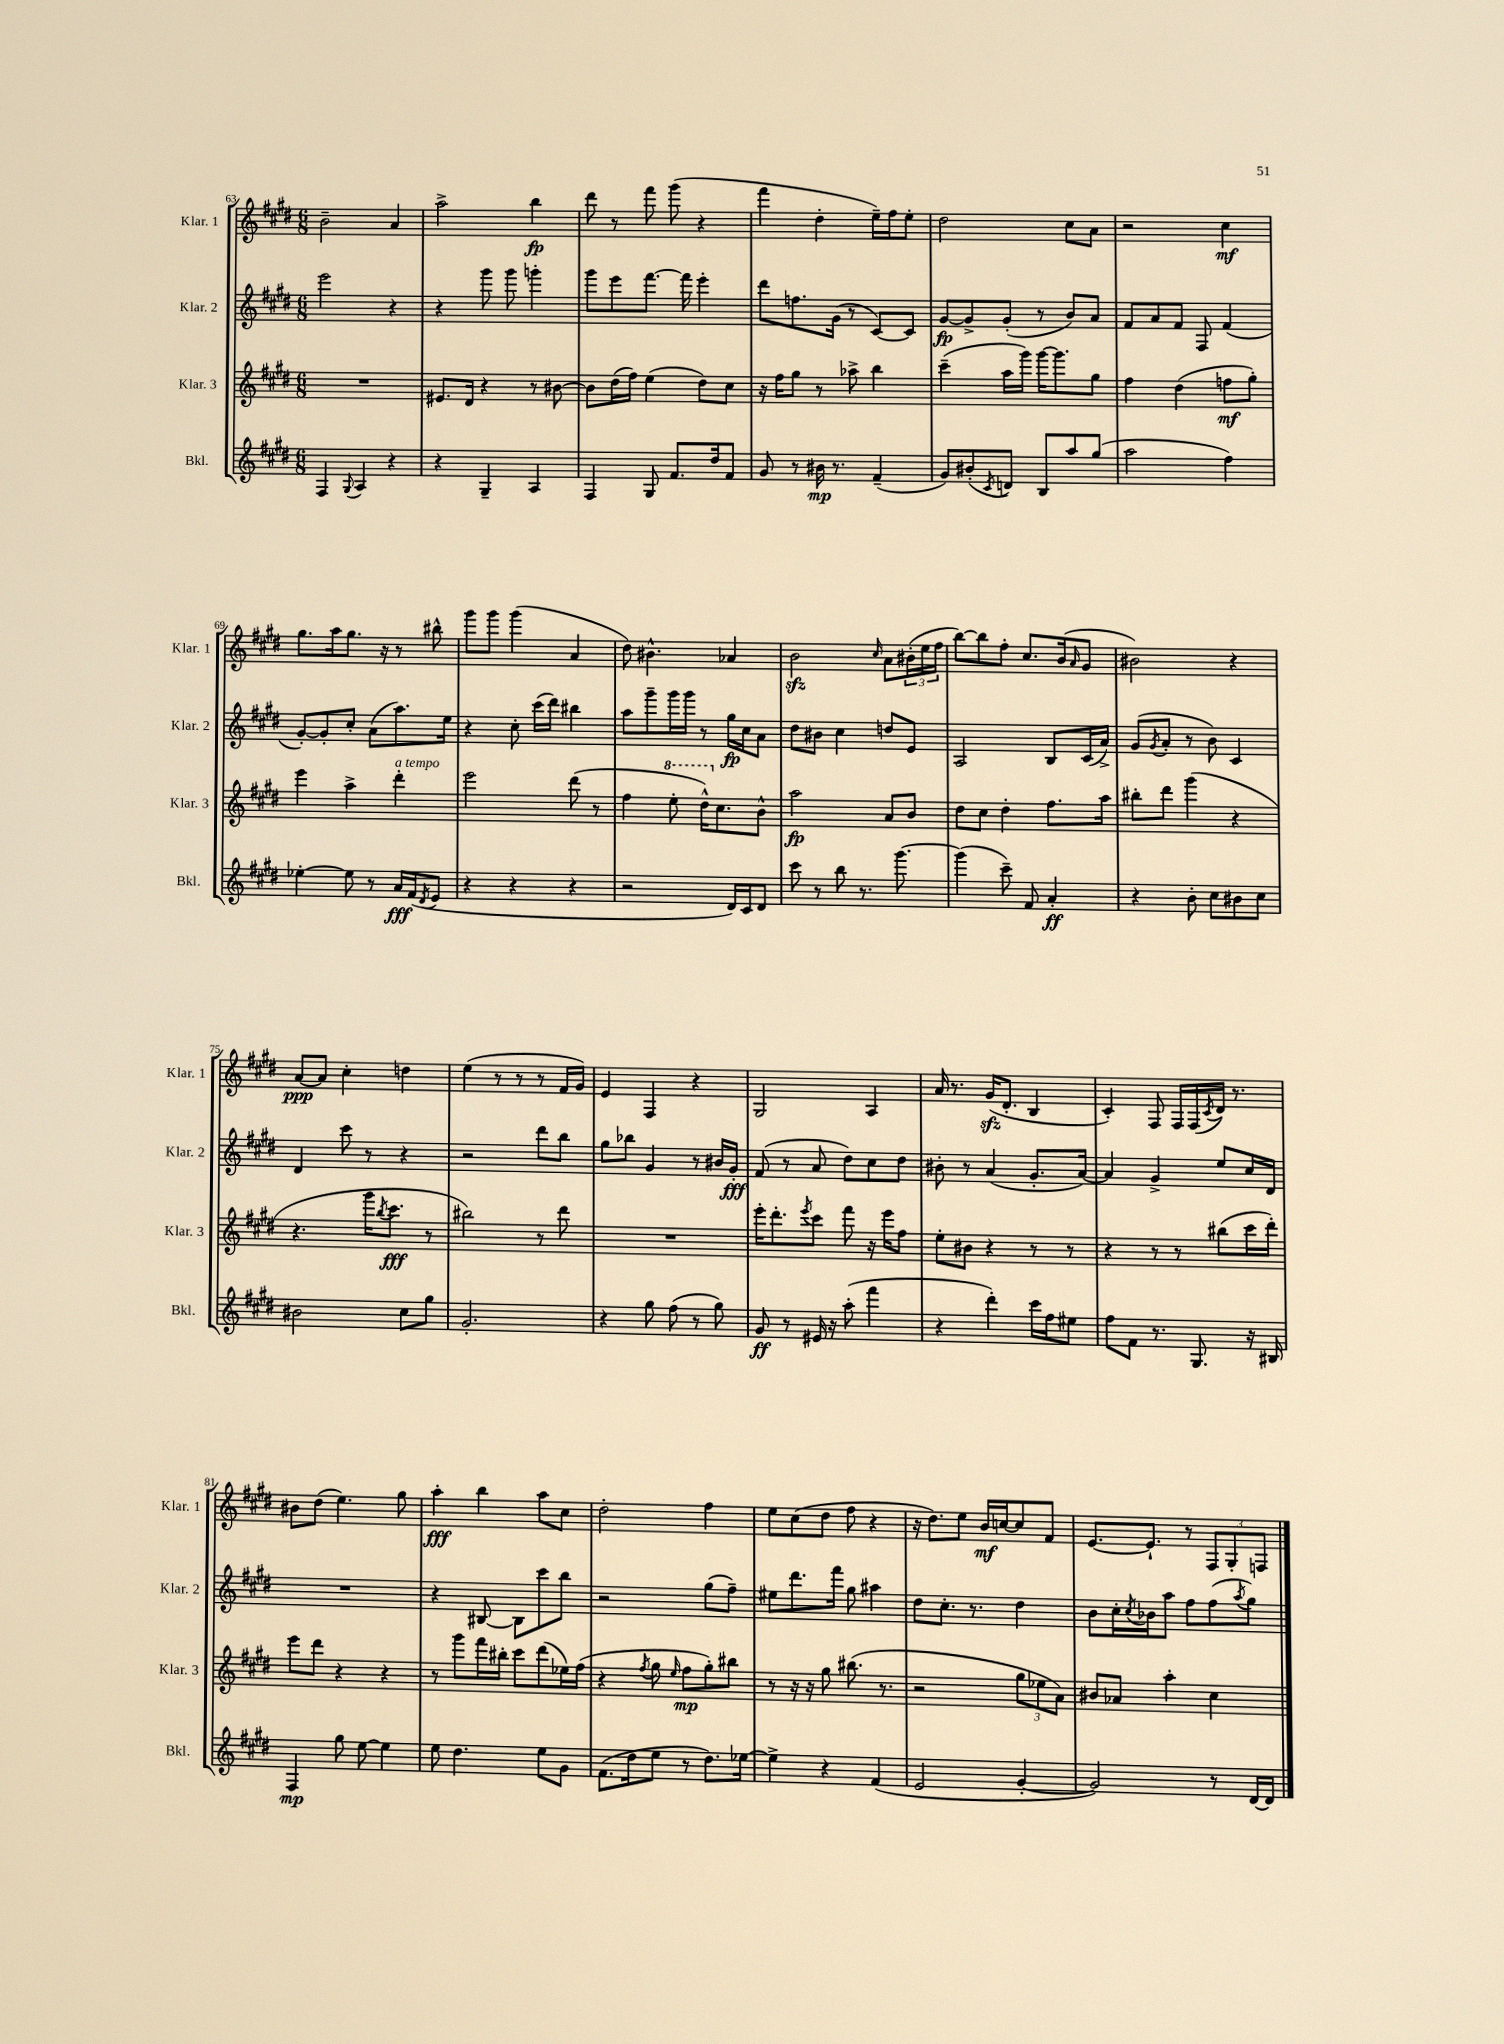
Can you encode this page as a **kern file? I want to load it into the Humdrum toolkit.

**kern	**kern	**kern	**kern
*staff4	*staff3	*staff2	*staff1
*clefG2	*clefG2	*clefG2	*clefG2
*k[f#c#g#d#]	*k[f#c#g#d#]	*k[f#c#g#d#]	*k[f#c#g#d#]
*M6/8	*M6/8	*M6/8	*M6/8
4F#	2.r	2eee	2b~
8qqG#	.	.	.
4A	.	.	.
4r	.	4r	4a
=	=	=	=
4r	8.e#	4r	2aa^
.	16d#	.	.
4G#~	4r	8ggg#	.
.	.	8ggg#	.
4A	8r	4ggg'	4bb
.	[8b#	.	.
=	=	=	=
4F#	8b#]	8ggg#	8ddd#
.	(16dd#	8eee	8r
.	16ff#)	.	.
8G#	(4ee	[8.fff#	8fff#
8.f#	.	.	(8ggg#
.	.	16fff#]	.
.	8dd#)	4eee'	4r
16dd#	.	.	.
8f#	8cc#	.	.
=	=	=	=
8g#	16r	8ddd#	4fff#
.	16ff#	.	.
8r	8gg#	8.ff	.
16b#	8r	.	4dd#'
8.r	.	(16g#	.
.	8aa-^	8r	.
(4f#~	4bb	[8c#)	16ee~)
.	.	.	16ff#
.	.	8c#]	8ee'
=	=	=	=
8g#)	(4ccc#~	[8g#	2dd#
(8b#'	.	8g#^]	.
8qc#	.	.	.
8d)	16aa	(8g#'	.
.	16ggg#)	.	.
8B	[16ggg#	8r	.
.	8.ggg#]	.	.
8aa	.	8b)	8cc#
(8gg#	8gg#	8a	8a
=	=	=	=
2aa	4ff#	8f#	2r
.	.	8a	.
.	(4dd#	8f#	.
.	.	8F#	.
4ff#)	8ff	(4f#	4cc#
.	8gg#')	.	.
=	=	=	=
[4ee-'	4eee	[8g#')	8.gg#
.	.	8g#']	.
.	.	.	16aa
8ee-]	4aa^	8cc#'	8.gg#
8r	.	(8a	.
.	.	.	16r
16a	4ddd#'	8.aa)	8r
(16f#	.	.	.
8qd#	.	.	.
8e	.	.	8bb#^^
.	.	16ee	.
=	=	=	=
4r	2eee	4r	8ggg#
.	.	.	8ggg#
4r	.	8cc#'	(4ggg#
.	.	(16ccc#	.
.	.	16ddd#)	.
4r	(8ddd#	4bb#	4a
.	8r	.	.
=	=	=	=
2r	4ff#	8aa	8dd#)
.	.	8ggg#~	4.b#^^
.	8eee'	16ggg#	.
.	.	16ggg#	.
.	16ddd#^^)	8r	.
.	8.cc#	.	.
16d#)	.	16gg#	4a-
16c#	.	16cc#	.
8d#	8b^^	8a	.
=	=	=	=
8ccc#	2aa	8dd#	2b
8r	.	8b#	.
8bb	.	4cc#	.
8.r	.	.	.
.	.	.	16qqcc#
.	8a	8dd	8a
[8.ggg#	.	.	.
.	8b	8e	(24b#'
.	.	.	24ee
.	.	.	24ff#
=	=	=	=
(4ggg#]	8dd#	2A	[8bb)
.	8cc#	.	8bb]
8ccc#~)	4dd#'	.	8ff#'
8f#	.	.	8.cc#
4a'	8.ff#	8B	.
.	.	.	(16b
.	.	.	16qqa
.	.	(16c#	8g#
.	16aa	16a^)	.
=	=	=	=
4r	8bb#'	(8g#	2b#)
.	.	8qg#	.
.	8ddd#	8a'	.
8b'	(4ggg#	8r	.
8cc#	.	8b)	.
8b#	4r	4c#	4r
8cc#	.	.	.
=	=	=	=
2b#	4.r	4d#	[8a
.	.	.	8a]
.	.	8ccc#	4cc#'
.	16ggg#	8r	.
.	8qbb	.	.
.	8.ccc#	.	.
8cc#	.	4r	4dd
8gg#	8r	.	.
=	=	=	=
2.g#'	2bb#)	2r	(4ee
.	.	.	8r
.	.	.	8r
.	8r	8ddd#	8r
.	8ddd#	8bb	16f#
.	.	.	16g#)
=	=	=	=
4r	2.r	8gg#	4e
.	.	8bb-	.
8gg#	.	4g#	4F#
(8ff#	.	.	.
8r	.	8r	4r
8gg#)	.	16b#	.
.	.	16g#'	.
=	=	=	=
8g#	16eee'	(8f#	2G#
.	8.ddd#'	.	.
8r	.	8r	.
.	8qeee	.	.
16e#	8ccc#	8a	.
16r	.	.	.
(8aa'	8fff#	8dd#)	.
4fff#	16r	8cc#	4A
.	16eee	.	.
.	8ff#	8dd#	.
=	=	=	=
4r	8ee'	8b#'	16a
.	.	.	8.r
.	8b#	8r	.
4ddd#')	4r	(4a	(16g#
.	.	.	8.d#'
16ccc#	8r	8.g#'	4B
16ff#	.	.	.
8ee#	8r	.	.
.	.	[16a)	.
=	=	=	=
8ff#	4r	4a]	4c#')
8f#	.	.	.
8.r	8r	4g#^	8F#
.	8r	.	16F#
8.G#	.	.	(16F#
.	.	.	8qc#
.	(8bb#	8ee	16d#)
.	.	.	8.r
16r	16ccc#	16cc#	.
16B#	16ddd#')	16d#	.
=	=	=	=
4F#	8eee	2.r	8b#
.	8ddd#	.	(8dd#
8gg#	4r	.	4.ee)
[8ee	.	.	.
4ee]	4r	.	.
.	.	.	8gg#
=	=	=	=
8ee	8r	4r	4aa'
4.dd#	8ggg#	.	.
.	16fff#	[8B#	4bb
.	16bb#'	.	.
.	8ccc#	8B#]	.
8ee	(8ddd#	8ccc#	8aa
8g#	16ee-)	8bb	8cc#
.	(16ff#	.	.
=	=	=	=
(8.f#	4r	2r	2dd#'
16dd#	.	.	.
.	8qff#	.	.
8ee	8gg#	.	.
.	16qqee	.	.
8r	8ff#	.	.
8.dd#)	8gg#')	(8gg#	4ff#
.	8bb#	8ff#~)	.
[16ee-	.	.	.
=	=	=	=
4ee-^]	8r	8ee#	8ee
.	16r	8.ddd#	(8cc#
.	16r	.	.
4r	8gg#	.	8dd#
.	.	16fff#	.
.	(8.bb#	8gg#	8ff#
(4f#	.	4aa#	4r
.	8.r	.	.
=	=	=	=
2e	2r	8dd#	16r
.	.	.	8.dd#)
.	.	8.cc#'	.
.	.	.	8ee
.	.	8.r	.
.	.	.	16b
.	.	.	[16cc
[4g#'	12gg#	4dd#	8cc]
.	12ee-	.	.
.	.	.	8f#
.	12a)	.	.
=	=	=	=
2g#])	8b#	8b	[8.e
.	8a-	16cc#'	.
.	.	8qcc#	.
.	.	16b-	8.e`]
.	4aa'	8aa	.
.	.	8ff#	8r
8r	4cc#	(8ff#	12F#
.	.	.	12G#'
.	.	8qaa	.
[16d#	.	8gg#)	.
.	.	.	12F
16d#]	.	.	.
==	==	==	==
*-	*-	*-	*-
